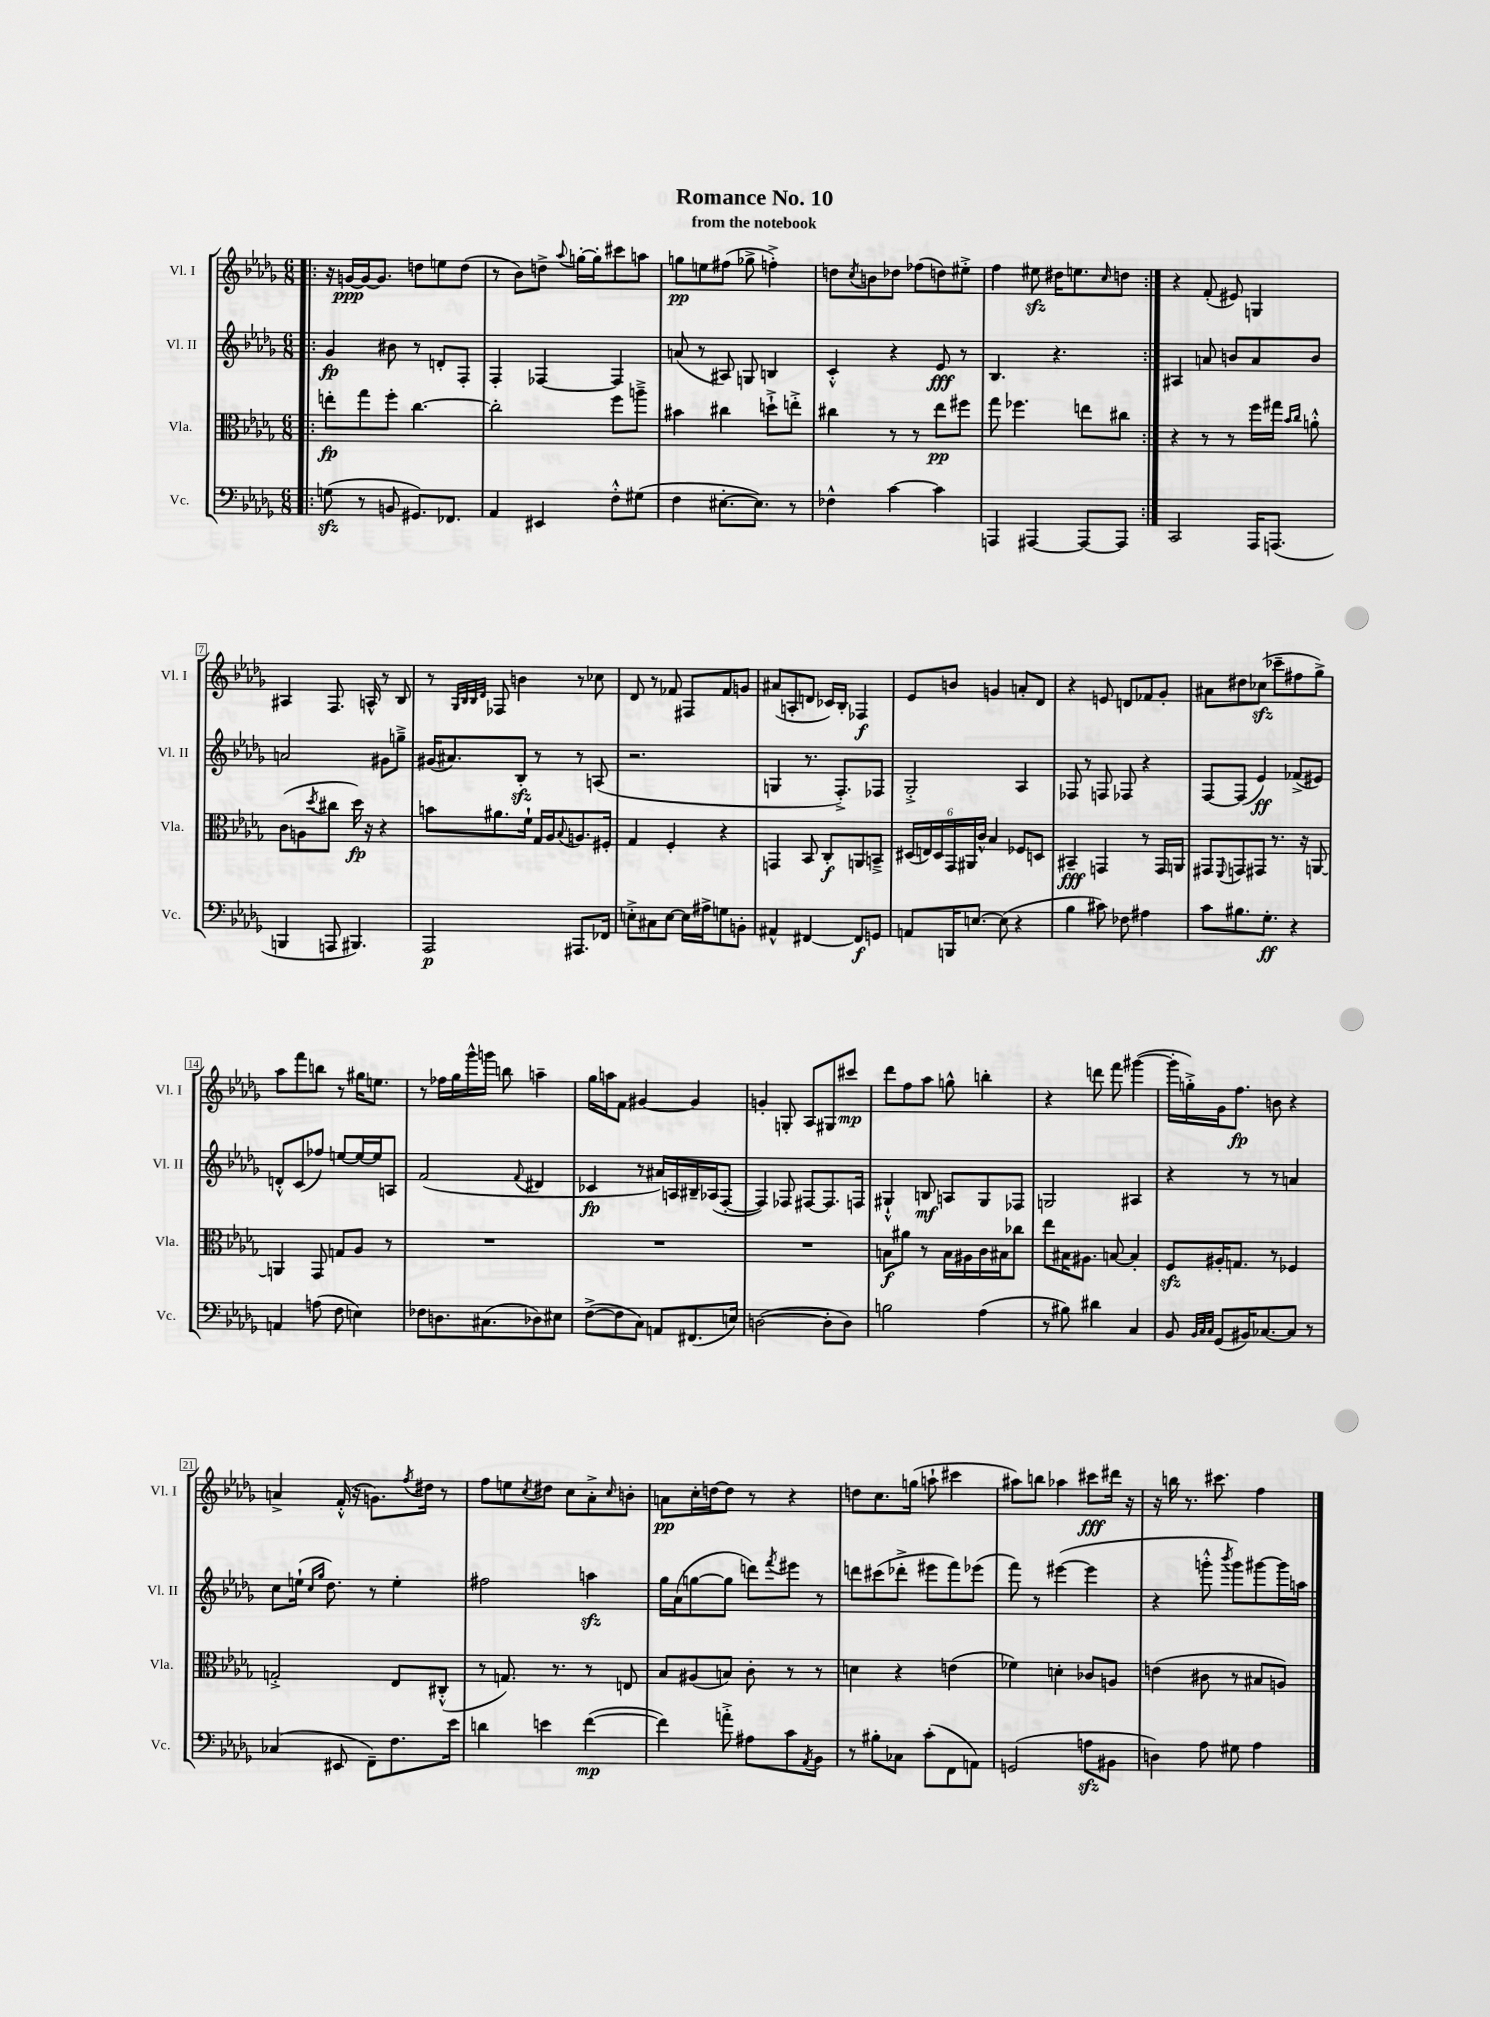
\header { title = "Romance No. 10" subtitle = "from the notebook" }
<<
\new StaffGroup <<
\new Staff = "s0" \with { instrumentName = "Vl. I" shortInstrumentName = "Vl. I" } {
    \clef treble \key des \major \numericTimeSignature \time 6/8
    \repeat volta 2 { \bar ".|:" r16 g'16~\ppp g'16~ g'8. d''8 e''8 d''8( |
    r8 bes'8) d''8-> \appoggiatura { aes''8 } g''16~-. g''16-. cis'''8 a''8 |
    g''8\pp e''8 fis''8( ges''8-> f''4-.->) |
    d''8 \acciaccatura { c''8 } b'8 des''8 fes''8( d''8) eis''8-.-> |
    f''4 eis''8\sfz dis''16 e''8. \grace { c''16 } d''8 | }
    r4 f'8-.( eis'8) g4 |
    ais4 f8. a16-^ r8 bes8 |
    r8 \grace { ges32 bes32 bes32 des'32 } fes8 b'4 r8 ces''8 |
    des'8 r8 fes'8 fis8 fes'8 g'8 |
    ais'8( a8-. d'8 ces'16) bes16-. fes4\f |
    ees'8 b'8 g'4 a'8-. des'8 |
    r4 e'8 d'8 fes'8 ges'8-. |
    ais'8 dis''8 ces''8\sfz( ces'''8-- fis''8 ges''8->) |
    aes''8 f'''8 b''8 r8 gis''16 e''8. |
    r8 fes''16 ges''16 ges'''16-^ g'''16 b''8 a''4-- |
    ges''16 a''16 f'8 gis'4~ gis'4 |
    g'4-. g8-. aes8 gis8 cis'''8\mp |
    des'''8 f''8 aes''8 g''8-^ b''4-. |
    r4 d'''8 f'''8 gis'''4~( |
    gis'''16-. g''16-.->) ges'16 f''8.\fp b'8 r4 |
    a'4-> f'16-.-^( r16 g'8.) \acciaccatura { f''8 } dis''16 r8 |
    f''8 e''8 \acciaccatura { c''8 } dis''8 c''8 aes'8-.-> \grace { c''16 } b'8-. |
    a'8\pp c''16-. d''16~ d''8 r8 r4 |
    d''8 c''8. g''16( a''8-! cis'''4 |
    ais''8) b''8 aes''4 cis'''8\fff dis'''16 r16 |
    r16 b''16 r8. cis'''8. f''4 \bar "|." |
}
\new Staff = "s1" \with { instrumentName = "Vl. II" shortInstrumentName = "Vl. II" } {
    \clef treble \key des \major \numericTimeSignature \time 6/8
    \repeat volta 2 { \bar ".|:" ges'4\fp bis'8 r8 d'8-. f8-. |
    f4-. fes4~ fes4 |
    a'8( r8 ais8) g8 b4 |
    c'4-.-^ r4 ees'8\fff r8 |
    bes4. r4. | }
    ais4 a'8 b'8 a'8 b'8 |
    a'2 gis'8 g''8---> |
    gis'16( ais'8.) bes8-.\sfz r8 r8 a8( |
    r2. |
    g4 r8. f8.-.->) fes8 |
    ges2-.-> aes4 |
    fes8 r8 f8 fes8 r4 |
    f8~ f8( ees'4\ff) fes'8->( eis'8) |
    d'8-.-^ c'8( fes''8) e''8~ e''16~ e''16 a8 |
    f'2( \appoggiatura { f'8 } dis'4 |
    ces'4\fp r8 ais'16) a16 bis16-- aes16( f8~-. |
    f4) fes8 fis8~ fis8. f16 |
    gis4-!-^ b8\mf a8 gis8 fes8 |
    g2 ais4 |
    r4 r8 r8 a'4 |
    c''8 e''16-!( \grace { c''16 ges''16 } des''8.) r8 e''4-. |
    fis''2 a''4\sfz |
    ges''16 aes'16( g''8~ g''8 d'''8) \acciaccatura { f'''8 } eis'''8 r8 |
    d'''8 cis'''8( des'''8-.-> eis'''8 f'''8) ees'''8( |
    f'''8) r8 eis'''4~( eis'''4 |
    r4 g'''8-.-^ \acciaccatura { bes'''8 } g'''8) gis'''8~ gis'''16 a''16 \bar "|." |
}
\new Staff = "s2" \with { instrumentName = "Vla." shortInstrumentName = "Vla." } {
    \clef alto \key des \major \numericTimeSignature \time 6/8
    \repeat volta 2 { \bar ".|:" e''8-.\fp ges''8 f''8-. c''4.~ |
    c''2-. f''8 a''8---> |
    bis'4 cis''4 d''8-!-> e''8-.-> |
    cis''4 r8 r8 ees''8\pp fis''8 |
    ges''8 fes''4. e''8 cis''8 | }
    r4 r8 r8 f''16 gis''16 \grace { bes'16 c''16 } a'8-.-^ |
    c'8( a8 \acciaccatura { des''8 } cis''8 des''16\fp) r16 r4 |
    b'8 ais'8. f'16-! ges16 aes16 \appoggiatura { bes8 } a8. fis16-. |
    ges4 f4-. r4 |
    g,4 bes,8 c8-.\f a,8 b,8---> |
    \tuplet 6/4 { dis16( e16) dis16 ges,16 ais,16 c'16-^ } bes4 fes8 d8 |
    bis,4--\fff g,4 r8 g,16 a,16 |
    gis,8 \appoggiatura { f,8 } g,8 gis,8 r8. r16 a,8~ |
    a,4 ges,8 g8 aes8 r8 |
    R2. |
    R2. |
    R2. |
    b8\f ais'8 r8 b16 ais16 c'16 bis16 ces''8 |
    ees''8 bis16 ais8. b8~ b4-. |
    f8\sfz ais16-. g8. r8 fes4 |
    g2-.-> ees8 cis8-.-^( |
    r8 g8.) r8. r8 e8 |
    bes8 ais8( b8) c'8-. r8 r8 |
    d'4 r4 e'4( |
    fes'4) d'4-. ces'8 a8 |
    e'4( cis'8 r8 bis8 a8) \bar "|." |
}
\new Staff = "s3" \with { instrumentName = "Vc." shortInstrumentName = "Vc." } {
    \clef bass \key des \major \numericTimeSignature \time 6/8
    \repeat volta 2 { \bar ".|:" g8\sfz( r8 b,8 gis,8.) fes,8. |
    aes,4 eis,4 f8-.-^ gis8( |
    f4 eis8.~-. eis8.) r8 |
    fes4-^ c'4~ c'4 |
    a,,4 ais,,4~ ais,,8~ ais,,8 | }
    c,2 aes,,16 a,,8.( |
    b,,4 a,,8 bis,,4.) |
    aes,,2\p ais,,8. fes,16 |
    e8-.-> cis8 e8~ e16 ais16-> g8 b,8-. |
    ais,4-^ fis,4~ fis,8\f g,8 |
    a,8 b,,16 e8.~ e8( r4 |
    bes4 cis'8) fes8 ais4 |
    c'8 bis8. ges8.-.\ff r4 |
    a,4 a8( f8 e4) |
    fes8 d8. cis8.( des8) eis8 |
    f8~->( f8 c8) a,8 fis,8.( e16) |
    d2~( d8-. d8) |
    b2 aes4( |
    r8 bis8) dis'4 c4 |
    bes,8 \grace { bes,32 c32 c32 } ges,8( bis,16) ces8.~ ces8 r8 |
    ces4( eis,8 f,8--) f8. ees'16 |
    d'4 e'4 f'4~\mp( |
    f'4) a'8-.-> ais8 c'8 \acciaccatura { aes,8 } bes,8 |
    r8 bis8-. ces8 c'8-.( f,8 a,8) |
    g,2( a8\sfz bis,8 |
    d4) aes8 gis8 aes4 \bar "|." |
}
>>
>>
\layout { \context { \Score \override BarNumber.stencil = #(make-stencil-boxer 0.1 0.3 ly:text-interface::print) } }
